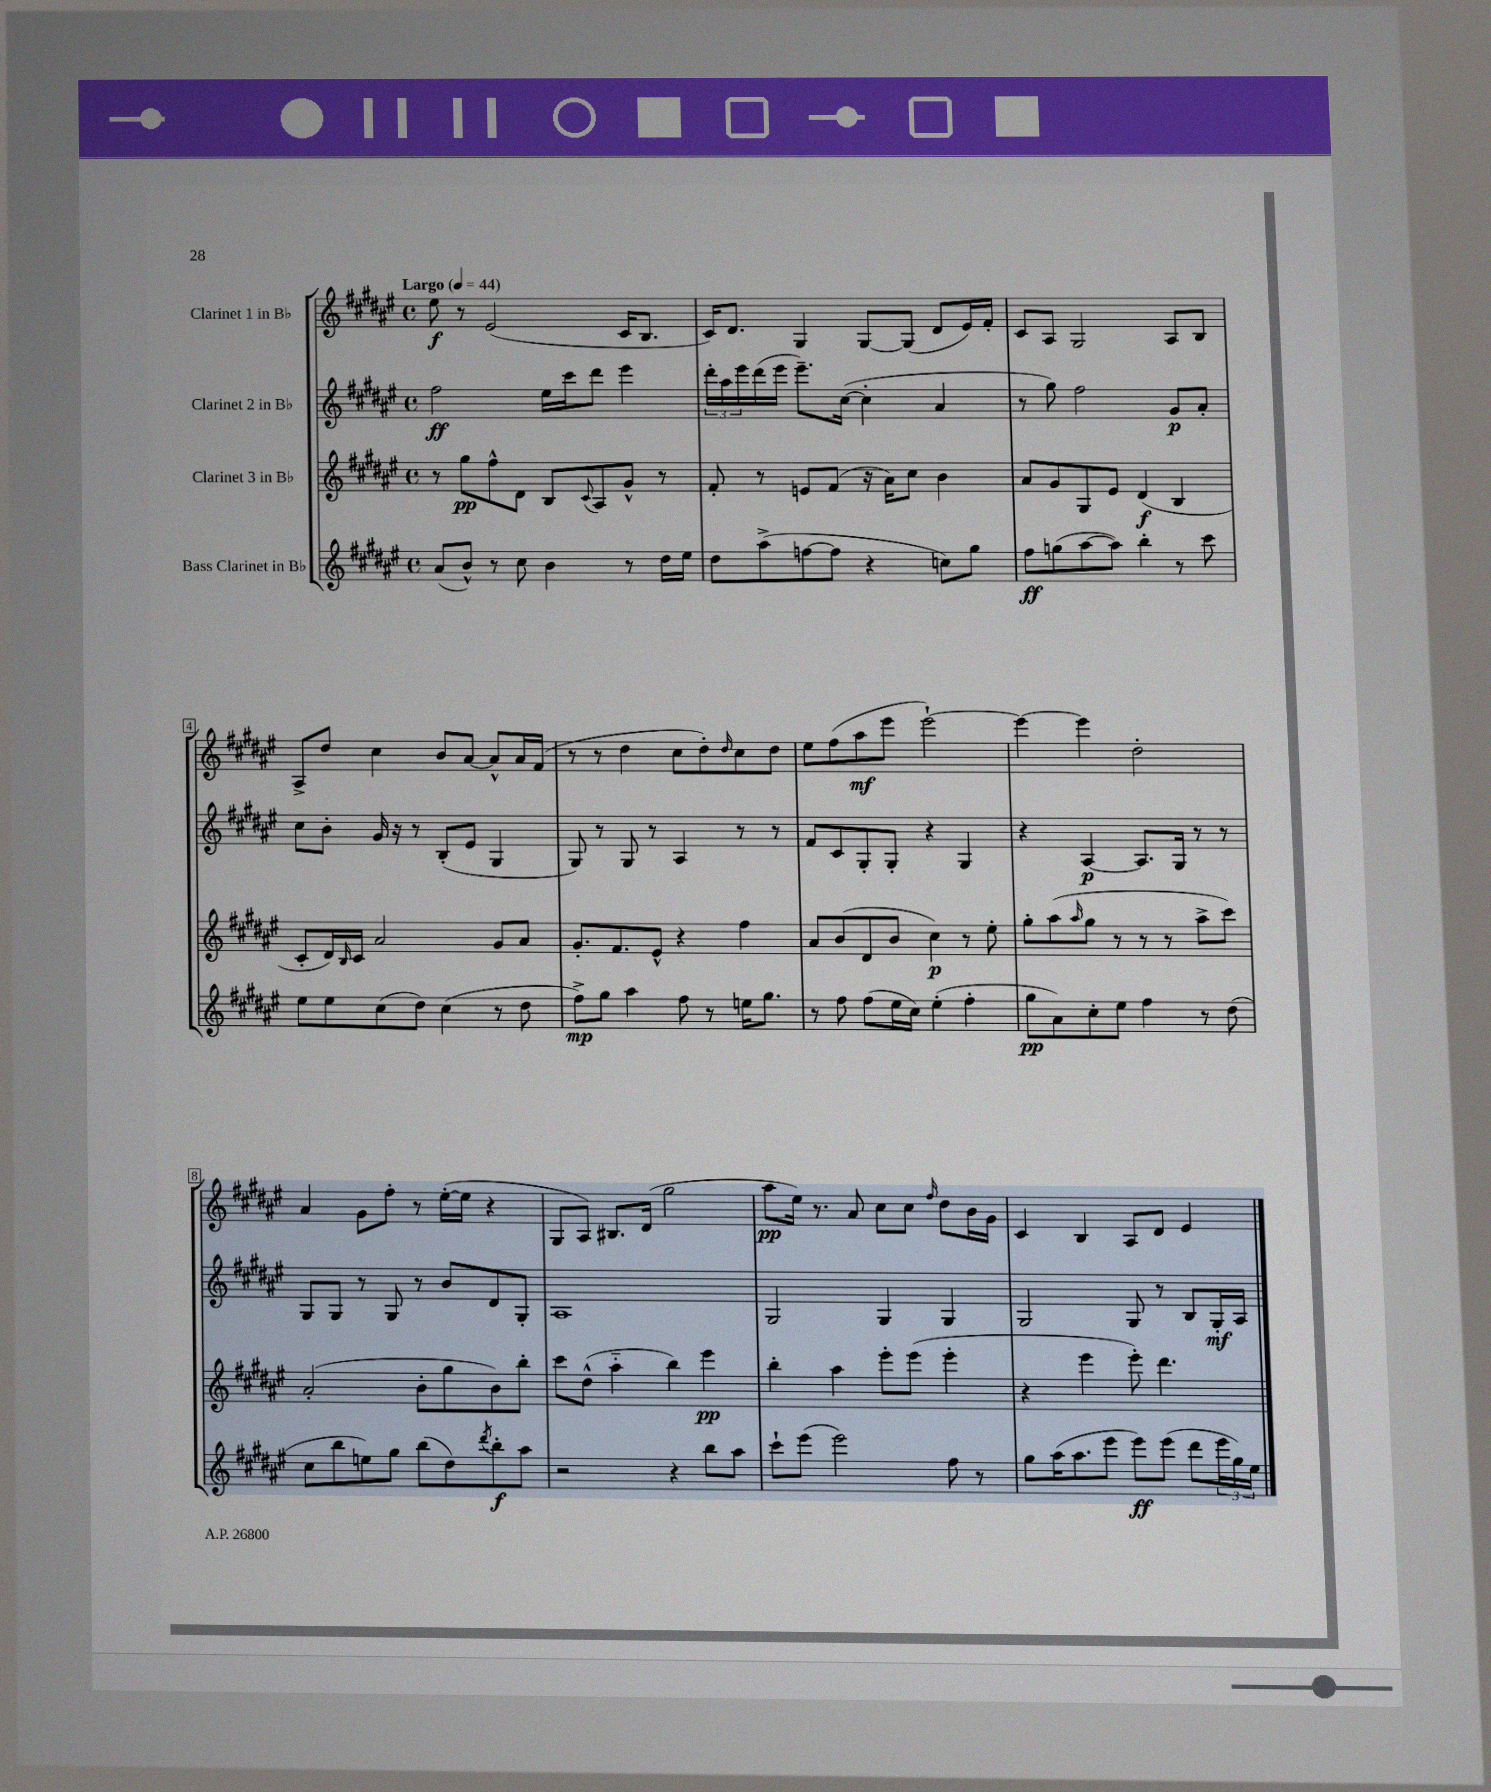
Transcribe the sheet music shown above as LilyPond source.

<<
\new StaffGroup <<
\new Staff = "s0" \with { instrumentName = "Clarinet 1 in Bb" } {
    \clef treble \key fis \major \defaultTimeSignature \time 4/4 \tempo "Largo" 4 = 44
    eis''8\f r8 eis'2( cis'16 b8. |
    cis'16) dis'8. gis4 gis8~ gis8( dis'8 eis'16) fis'16-. |
    cis'8 ais8 gis2 ais8 b8 |
    ais8-> dis''8 cis''4 b'8 ais'8~ ais'8-^ ais'16 fis'16( |
    r8 r8 dis''4 cis''8 dis''8-.) \grace { dis''16 } cis''8 dis''8 |
    eis''8 fis''8( ais''8\mf eis'''8 eis'''2~-!) |
    eis'''4~ eis'''4 dis''2-. |
    ais'4 gis'8 fis''8-. r8 eis''16~-.( eis''16 r4 |
    gis8 ais8) bis8. dis'16( gis''2 |
    ais''8\pp eis''16) r8. ais'8 cis''8 cis''8 \grace { fis''16 } dis''8 b'16 gis'16 |
    cis'4 b4 ais8 dis'8 eis'4 \bar "|." |
}
\new Staff = "s1" \with { instrumentName = "Clarinet 2 in Bb" } {
    \clef treble \key fis \major \defaultTimeSignature \time 4/4
    fis''2\ff eis''16 cis'''16 dis'''8 eis'''4 |
    \tuplet 3/2 { dis'''16-. ais''16 eis'''16 } dis'''16( eis'''16 eis'''8.--) cis''16~( cis''4-. ais'4 |
    r8 gis''8) fis''2 gis'8\p ais'8-. |
    cis''8 b'8-. gis'16 r16 r8 b8-.( eis'8 gis4 |
    gis8) r8 gis8 r8 ais4 r8 r8 |
    fis'8 cis'8 gis8-. gis8-. r4 gis4 |
    r4 ais4~\p ais8. gis16 r8 r8 |
    gis8 gis8 r8 gis8 r8 b'8 dis'8 gis8-. |
    ais1 |
    gis2 gis4 gis4 |
    gis2 gis8 r8 b8 gis16-.\mf ais16 \bar "|." |
}
\new Staff = "s2" \with { instrumentName = "Clarinet 3 in Bb" } {
    \clef treble \key fis \major \defaultTimeSignature \time 4/4
    r8 gis''8\pp fis''8-^ dis'8 b8 \appoggiatura { cis'8 } ais8 gis'8-^ r8 |
    fis'8-. r8 e'8 fis'8( r16 ais'16) cis''8 b'4 |
    ais'8 gis'8 gis8 eis'8 dis'4\f( b4 |
    cis'8-. dis'16) \grace { b16 } cis'16 ais'2 gis'8 ais'8 |
    gis'8.-. fis'8. eis'8-^ r4 fis''4 |
    ais'8 b'8( dis'8 b'8 cis''4\p) r8 eis''8-. |
    gis''8-. ais''8( \grace { ais''16 } gis''8 r8 r8 r8 ais''8-> cis'''8) |
    ais'2-.( b'8-. gis''8 b'8) b''8-. |
    cis'''8 dis''8-^( ais''4-_ b''4) eis'''4\pp |
    b''4-. ais''4 eis'''8-. eis'''8( eis'''4-. |
    r4 eis'''4 eis'''8-.) dis'''4. \bar "|." |
}
\new Staff = "s3" \with { instrumentName = "Bass Clarinet in Bb" } {
    \clef treble \key fis \major \defaultTimeSignature \time 4/4
    ais'8( b'8-^) r8 cis''8 b'4 r8 dis''16 eis''16 |
    dis''8 ais''8->( f''8~ f''8 r4 c''8) gis''8 |
    fis''8\ff g''8( ais''8~ ais''8) b''4-. r8 cis'''8 |
    eis''8 eis''8 cis''8( dis''8) cis''4( r8 dis''8 |
    fis''8->\mp) gis''8 ais''4 fis''8 r8 e''16 gis''8. |
    r8 fis''8 fis''8( eis''16 cis''16) eis''4-.( fis''4-. |
    gis''8\pp ais'8) cis''8-. eis''8 fis''4 r8 dis''8( |
    cis''8 b''8 e''8) gis''8 b''8( dis''8) \acciaccatura { dis'''8 } b''8-.\f ais''8 |
    r2 r4 b''8 ais''8 |
    cis'''8-! eis'''8( eis'''2) fis''8 r8 |
    gis''8 ais''16( ais''8. eis'''8 eis'''8\ff) eis'''8( dis'''8 \tuplet 3/2 { eis'''16 gis''16) eis''16 } \bar "|." |
}
>>
>>
\layout { \context { \Score \override BarNumber.stencil = #(make-stencil-boxer 0.1 0.3 ly:text-interface::print) } }
